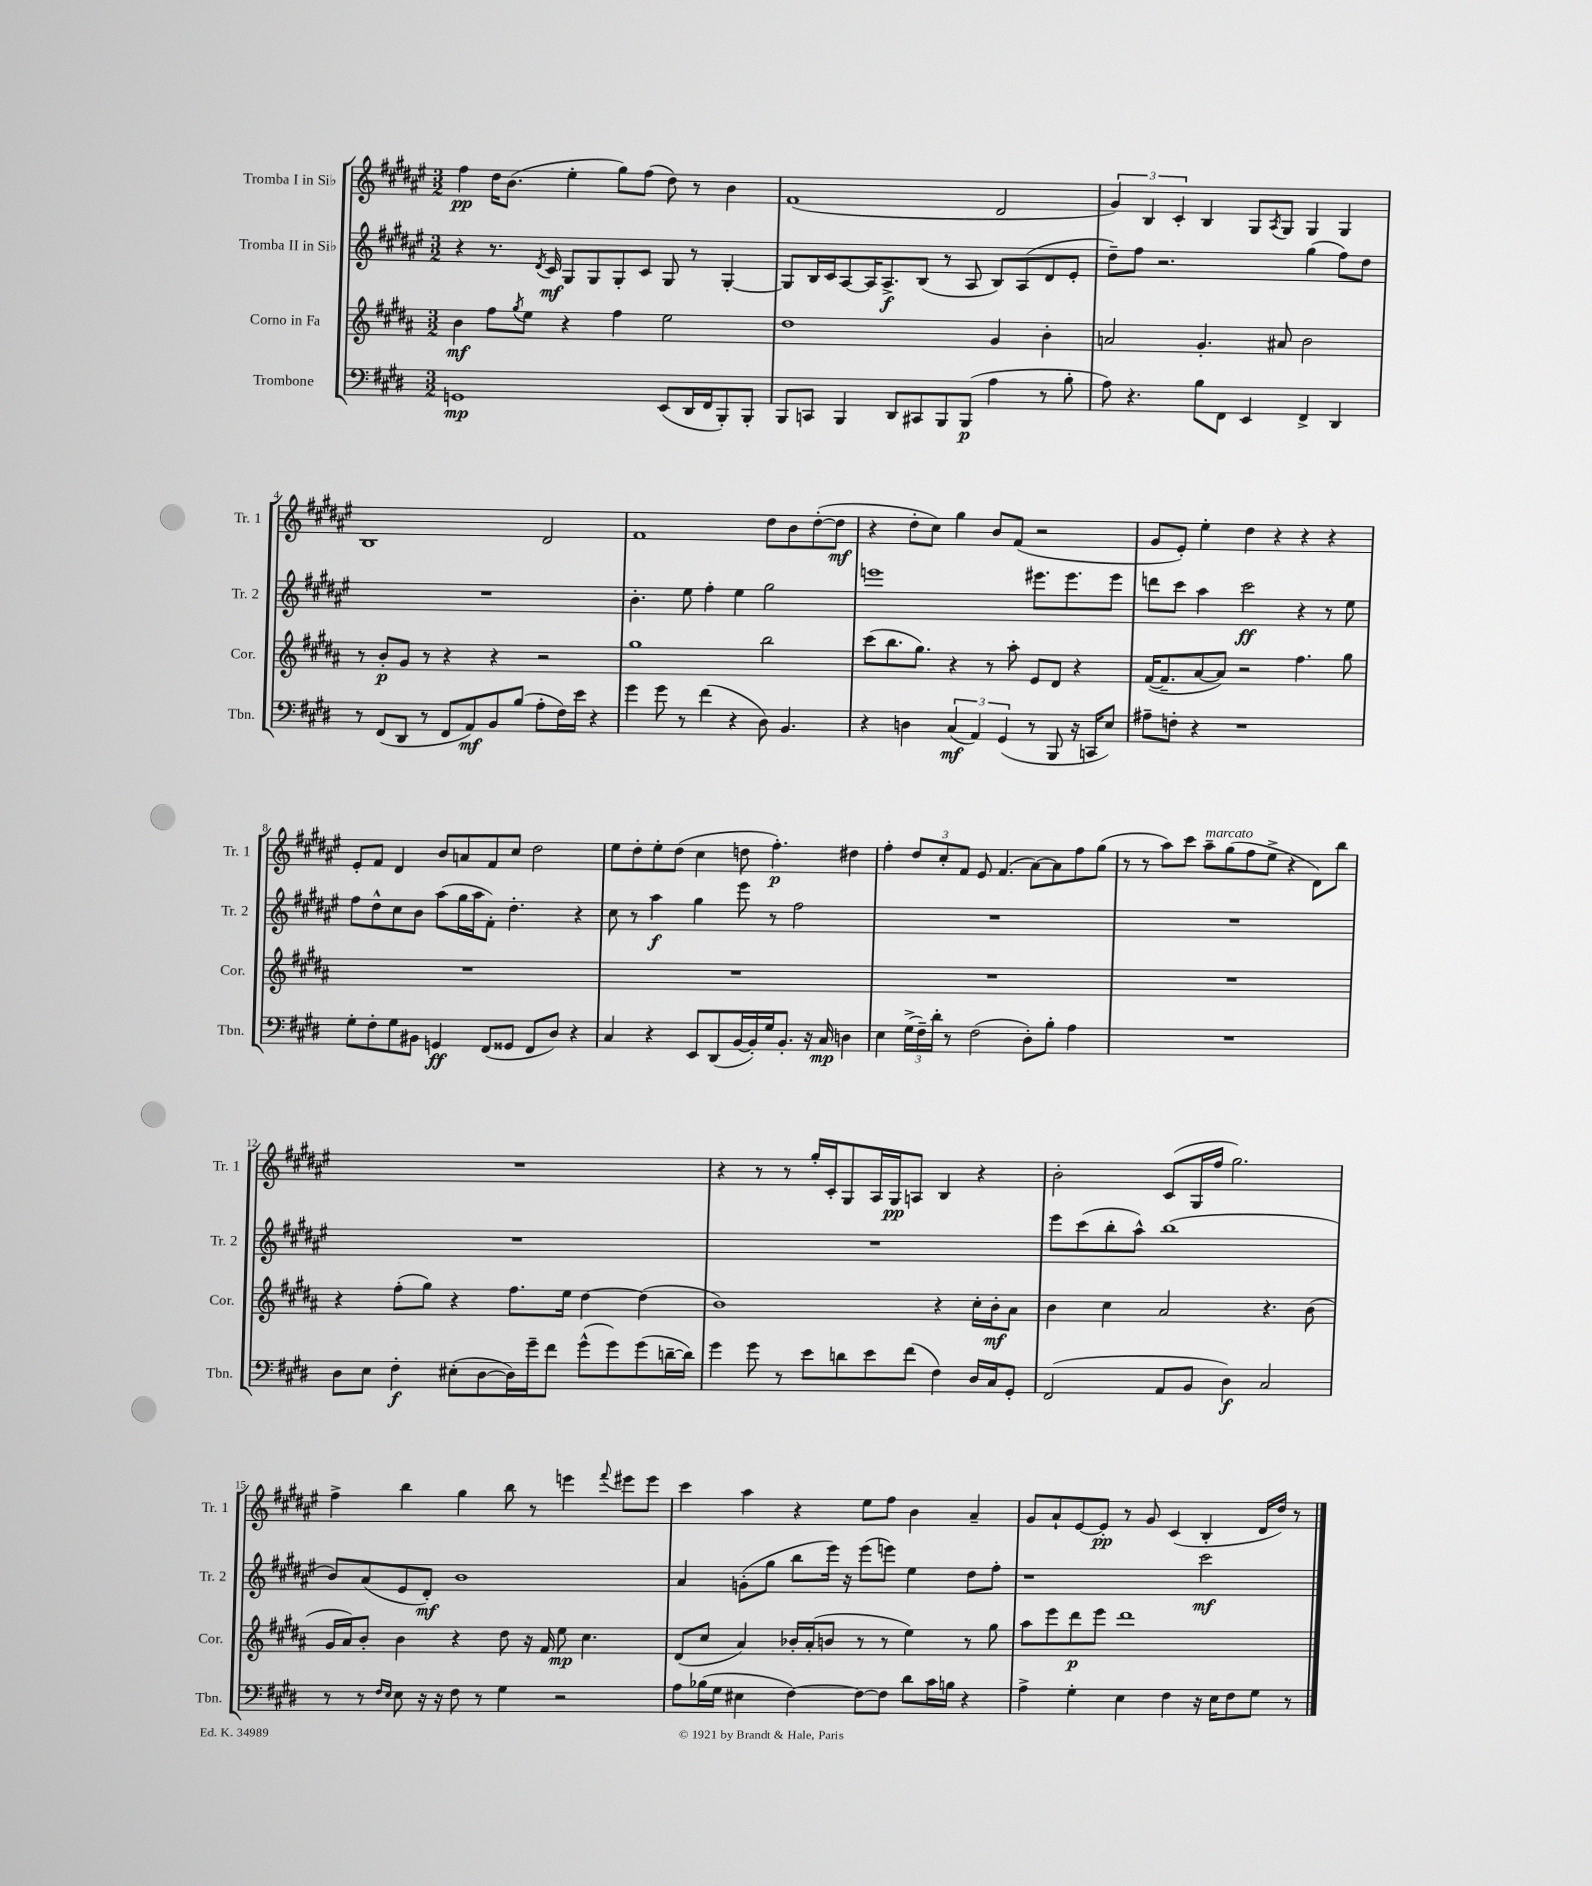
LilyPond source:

<<
\new StaffGroup <<
\new Staff = "s0" \with { instrumentName = "Tromba I in Sib" shortInstrumentName = "Tr. 1" } {
    \clef treble \key fis \major \numericTimeSignature \time 3/2
    fis''4\pp dis''16 b'8.( eis''4-. gis''8) fis''8( dis''8) r8 b'4 |
    fis'1( dis'2 |
    \tuplet 3/2 { gis'4) b4 cis'4-. } b4 gis8 \acciaccatura { ais8 } gis8 gis4 gis4 |
    b1 dis'2 |
    fis'1 dis''8 b'8 dis''8~-.( dis''8\mf |
    r4 dis''8-. cis''8) gis''4 b'8 fis'8( r2 |
    gis'8 eis'8-.) eis''4-. dis''4 r4 r4 r4 |
    eis'8-. fis'8 dis'4 b'8 a'8 fis'8 cis''8 dis''2 |
    eis''8 dis''8-. eis''8-. dis''8( cis''4 d''8 fis''4.-.\p) dis''4 |
    fis''4-. \tuplet 3/2 { dis''8 cis''8-. fis'8 } eis'8 fis'4.( ais'8~) ais'8 fis''8 gis''8( |
    r8 r8 ais''8) cis'''8 ais''8--^\markup { \italic "marcato" } gis''8( fis''8 eis''8-> r4 dis'8) b''8 |
    R1. |
    r4 r8 r8 gis''16-. cis'16-. gis8 ais16 gis16\pp a8 b4 r4 |
    b'2-. cis'8( gis16 fis''16 gis''2.) |
    fis''4-> b''4 gis''4 b''8 r8 e'''4 \appoggiatura { fis'''8 } eis'''8 eis'''8 |
    cis'''4 ais''4 r4 eis''8 fis''8 b'4 ais'4-- |
    gis'8 ais'8-! eis'8~ eis'8-.\pp r8 gis'8 cis'4( b4-. dis'16 dis''16) r8 \bar "|." |
}
\new Staff = "s1" \with { instrumentName = "Tromba II in Sib" shortInstrumentName = "Tr. 2" } {
    \clef treble \key fis \major \numericTimeSignature \time 3/2
    r4 r8. \acciaccatura { dis'8 } cis'16\mf gis8 gis8 gis8-. cis'8 gis8 r8 gis4~-. |
    gis8 b16 cis'16 ais8~ ais16 ais8.->\f b8( r8 ais8 b8) ais8( dis'8 eis'8-. |
    dis''8--) fis''8 r2. gis''4( fis''8) dis''8 |
    R1. |
    b'4.-. eis''8 fis''4-. eis''4 gis''2 |
    e'''1 eis'''8. eis'''8. eis'''8 |
    d'''8 cis'''8 ais''4 cis'''2\ff r4 r8 eis''8 |
    fis''8 dis''8-^ cis''8 b'8 ais''8( gis''16 ais''16 fis'8-.) dis''4.-. r4 |
    cis''8 r8 ais''4\f gis''4 eis'''8 r8 fis''2 |
    R1. |
    R1. |
    R1. |
    R1. |
    eis'''8 cis'''8( b''8-. ais''8-^) b''1( |
    b'8) ais'8( eis'8 dis'8-.\mf) b'1 |
    ais'4 g'8-.( gis''8 b''8 eis'''16) r16 eis'''8( e'''8) eis''4 dis''8 fis''8-. |
    r1 cis'''2\mf \bar "|." |
}
\new Staff = "s2" \with { instrumentName = "Corno in Fa" shortInstrumentName = "Cor." } {
    \clef treble \key b \major \numericTimeSignature \time 3/2
    b'4\mf fis''8 \acciaccatura { gis''8 } e''8 r4 fis''4 e''2 |
    dis''1 gis'4 b'4-. |
    a'2 gis'4.-. ais'8 b'2 |
    r8 b'8-.\p gis'8 r8 r4 r4 r2 |
    gis''1 b''2 |
    cis'''8( b''8. gis''8.) r4 r8 ais''8-. e'8 dis'8 r4 |
    fis'16~( fis'8.-- ais'8~ ais'8) r2 fis''4. gis''8 |
    R1. |
    R1. |
    R1. |
    R1. |
    r4 fis''8-.( gis''8) r4 fis''8. e''16 dis''4~ dis''4( |
    b'1) r4 cis''16-. b'16-.\mf ais'8 |
    b'4 cis''4 ais'2 r4. b'8( |
    gis'16 ais'16) b'8-. b'4 r4 dis''8 r16 fis'16 e''8\mp cis''4. |
    dis'8( cis''8 ais'4) bes'16-. ais'16-.( b'8 r8 r8 e''4) r8 gis''8 |
    ais''8 e'''8 dis'''8\p e'''8 dis'''1 \bar "|." |
}
\new Staff = "s3" \with { instrumentName = "Trombone" shortInstrumentName = "Tbn." } {
    \clef bass \key e \major \numericTimeSignature \time 3/2
    g,1\mp e,8( dis,16 fis,16 b,,8-.) b,,8-. |
    b,,8 c,8 b,,4 dis,8 cis,8 b,,8 b,,8\p( a4 r8 b8-. |
    a8) r4. b8 fis,8 e,4 fis,4-> dis,4 |
    r8 fis,8( dis,8 r8 fis,8 a,8\mf) b,8 b8( a8-. fis16) e'16 r4 |
    gis'4 gis'8 r8 fis'4( r4 dis8) b,4. |
    r4 d4 \tuplet 3/2 { cis4\mf( a,4) gis,4( } r8 b,,8 r16 c,16 e8) |
    ais8-- f8-. r4 r1 |
    gis8-. fis8-. gis8 bis,8 g,4\ff fis,8( gisis,8 fis,8 dis8) r4 |
    cis4 r4 e,8 dis,8( b,16~ b,16-.) gis16 b,8.-. r16 cis16\mp d4 |
    e4 \tuplet 3/2 { gis16->( fis16--) dis'16-. } r8 fis2( dis8-.) b8-. a4 |
    R1. |
    dis8 e8 fis4-.\f eis8-.( dis8~ dis16) gis'16-- fis'8 gis'8-^( gis'8) gis'8( d'16~-- d'16) |
    gis'4 gis'8 r8 e'8 d'8 e'8 fis'8( fis4) dis16 cis16 gis,8-. |
    fis,2( a,8 b,8 dis4\f) cis2 |
    r8 r8 \grace { fis16 e16 } e8 r16 r16 fis8 r8 gis4 r2 |
    a8 bes16( gis16 eis4 fis4~) fis8~ fis8 dis'8 cis'16 b16 r4 |
    a4-> gis4-. e4 fis4 r16 e16 fis8 gis8 r8 \bar "|." |
}
>>
>>
